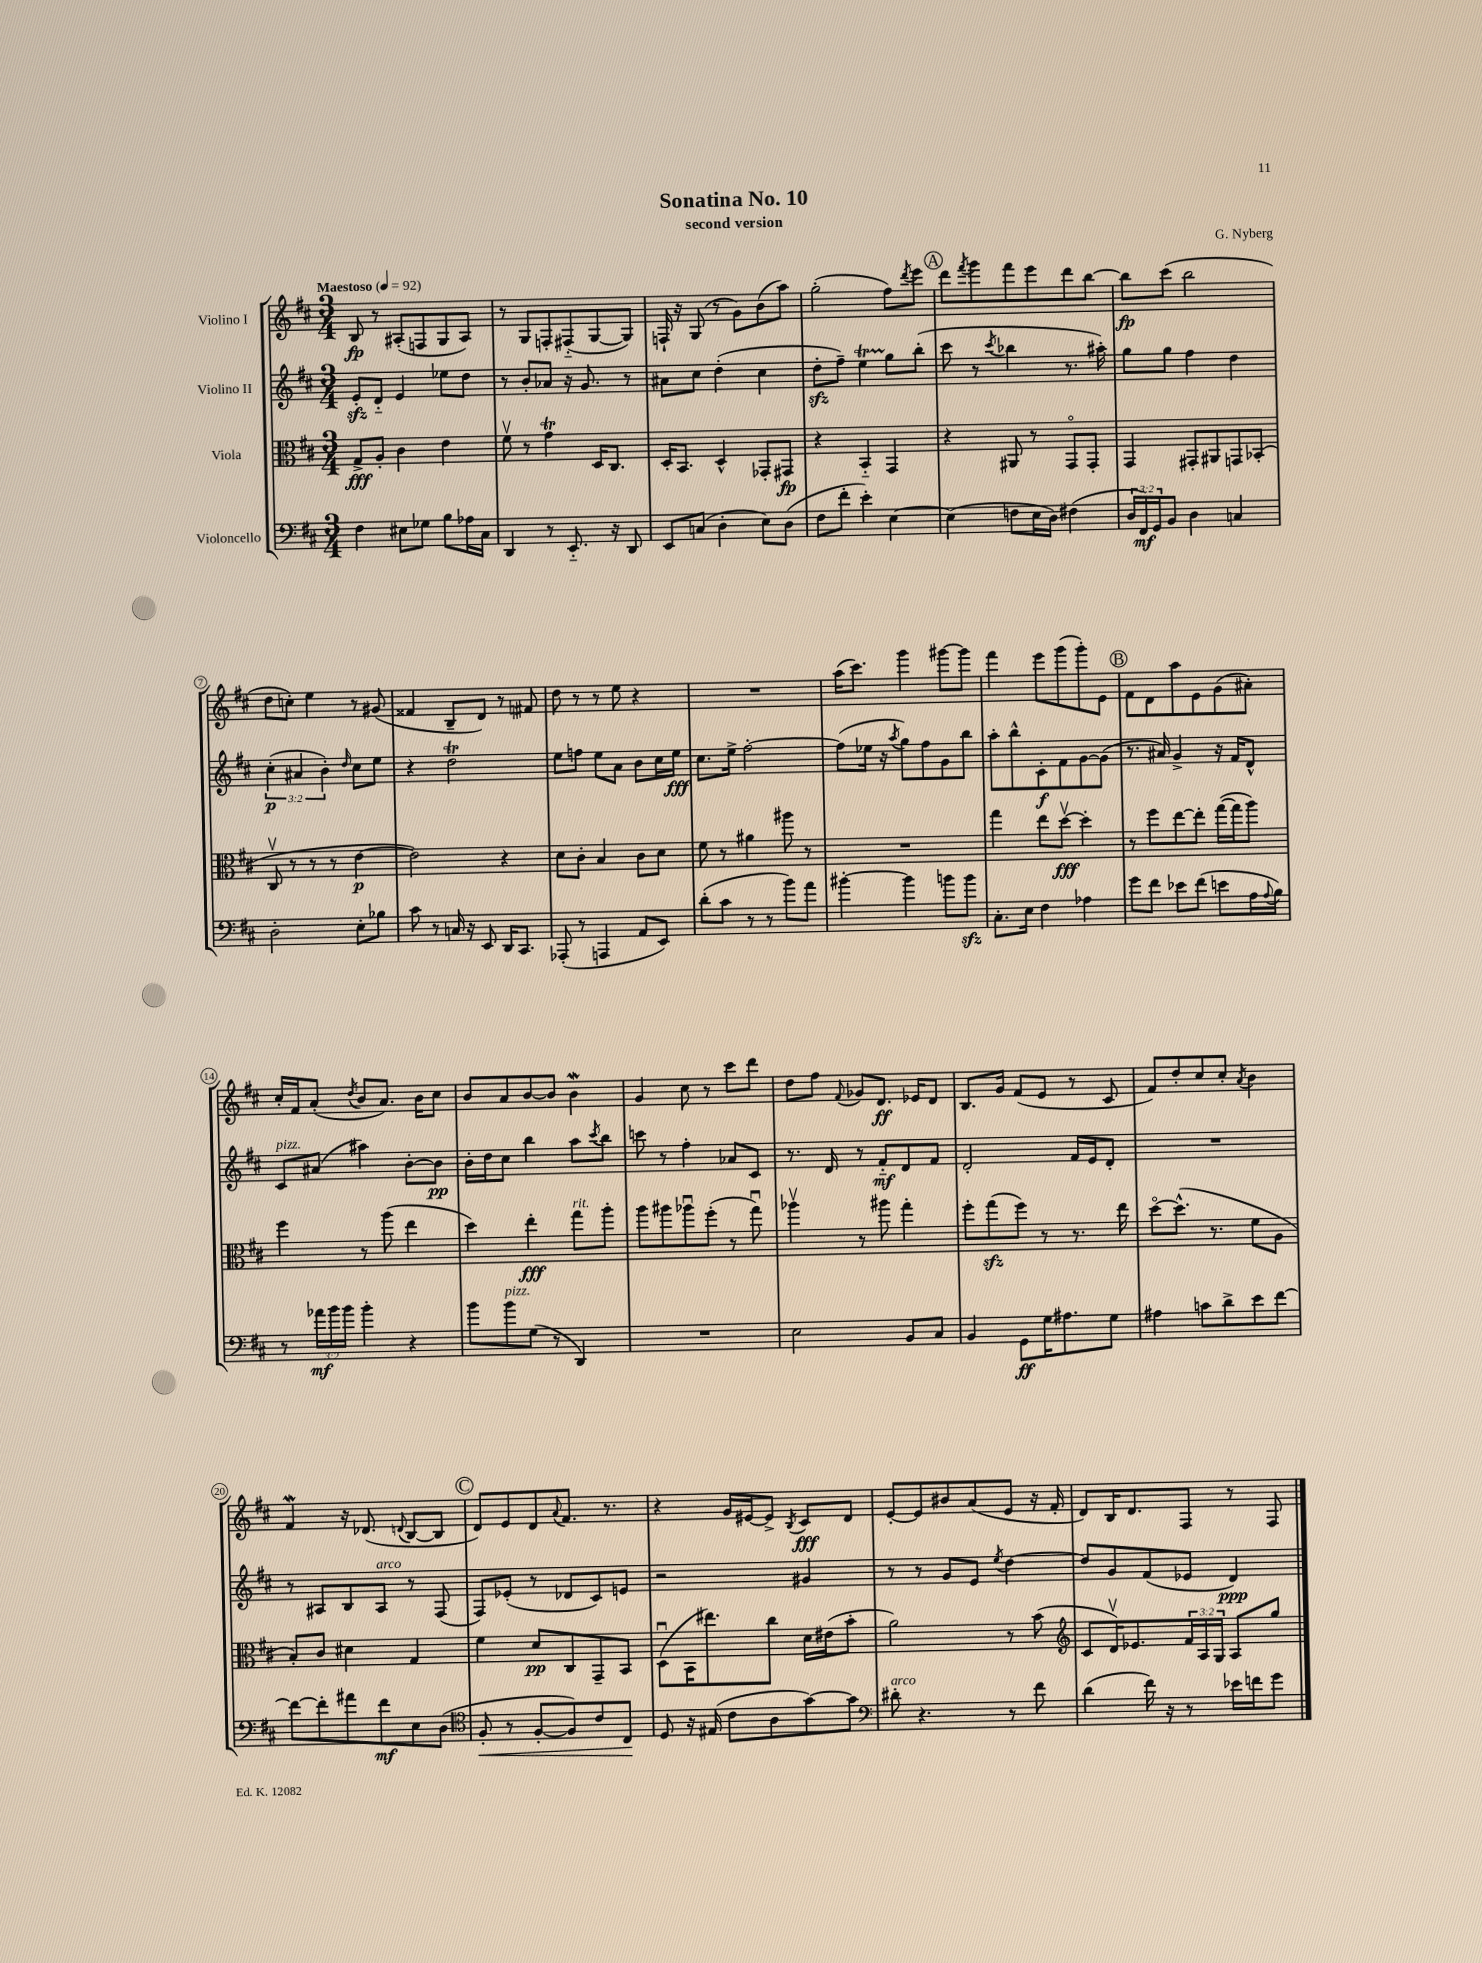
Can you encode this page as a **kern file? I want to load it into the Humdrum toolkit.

**kern	**dynam	**kern	**dynam	**kern	**dynam	**kern	**dynam
*part4	*part4	*part3	*part3	*part2	*part2	*part1	*part1
*staff4	*staff4	*staff3	*staff3	*staff2	*staff2	*staff1	*staff1
*I"Violoncello	*	*I"Viola	*	*I"Violino II	*	*I"Violino I	*
*clefF4	*	*clefC3	*	*clefG2	*	*clefG2	*
*k[f#c#]	*	*k[f#c#]	*	*k[f#c#]	*	*k[f#c#]	*
*M3/4	*	*M3/4	*	*M3/4	*	*M3/4	*
*MM92	*	*MM92	*	*MM92	*	*MM92	*
=1	=1	=1	=1	=1	=1	=1	=1
!	!	!	!	!	!	!LO:TX:a:B:t=Maestoso	!
4F#\	.	8G^/L	fff	8ezz'/L	.	8B/	fp
.	.	8A'/J	.	8d/J	.	8r	.
8E#X\L	.	4c#\	.	4e/	.	(8A#X'/L	.
8G-X\J	.	.	.	.	.	8Fn/	.
8B\L	.	4e\	.	8ee-X\L	.	8G/	.
16A-X\L	.	.	.	8dd\J	.	8A#/J)	.
16C#\JJ	.	.	.	.	.	.	.
=2	=2	=2	=2	=2	=2	=2	=2
4DD/	.	8f#v\	.	8r	.	8r	.
.	.	8r	.	8b'/L	.	8G/L	.
8r	.	4gT\	.	8a-X/J	.	8Fn'/	.
8.EE/	.	.	.	16r	.	(8F#X/	.
.	.	.	.	8.g/	.	.	.
.	.	16D/KL	.	.	.	[8G/	.
16r	.	8.C#/J	.	.	.	.	.
8DD/	.	.	.	8r	.	8G/J])	.
=3	=3	=3	=3	=3	=3	=3	=3
8EE/L	.	16D'/KL	.	8a#X\L	.	16Fn`/	.
.	.	8.BB/J	.	.	.	16r	.
(8Cn/J	.	.	.	8cc#\J	.	(8G/	.
4D'\	.	4D^^/	.	(4dd'\	.	8r	.
.	.	.	.	.	.	8g\L)	.
8E\L)	.	8GG-X'/L	.	4cc#\	.	(8b\	.
(8D\J	.	8GG#X/J	fp	.	.	8aa\J)	.
=4	=4	=4	=4	=4	=4	=4	=4
8F#\L	.	4r	.	8ddzz'\L	.	(2gg'\	.
8f#'\J	.	.	.	8ff#~\J)	.	.	.
4e'\)	.	4BB/	.	4eeT\	.	.	.
[4E\	.	4GG/	.	8gg\L	.	8ff#\L)	.
.	.	.	.	.	.	8qddd/	.
.	.	.	.	(8bb'\J	.	8eee\J	.
!!LO:REH:place=s1:t=A
=5	=5	=5	=5	=5	=5	=5	=5
(4E\]	.	4r	.	8ccc#\	.	8ddd\L	.
.	.	.	.	.	.	8qfff#/	.
.	.	.	.	8r	.	8ggg\	.
.	.	.	.	8qccc#/	.	.	.
8Fn\L	.	8AA#X/	.	4bb-X\	.	8fff#\	.
16E\L	.	8r	.	.	.	8eee\	.
16D\JJ)	.	.	.	.	.	.	.
(4F#X\	.	8GG/L	.	8.r	.	8ddd\	.
.	.	8GG'/J	.	.	.	[8bb\J	.
.	.	.	.	16aa#X'\)	.	.	.
=6	=6	=6	=6	=6	=6	=6	=6
24D/LL	.	4GG/	.	8gg\L	.	8bb\L]	fp
24FF#/)	mf	.	.	.	.	.	.
24GG/J	.	.	.	.	.	.	.
8BB/J	.	.	.	8gg\J	.	(8ccc#\J	.
4D\	.	8GG#X'/L	.	4ff#\	.	2bb\	.
.	.	8AA#X/	.	.	.	.	.
4Cn/	.	8GGn/	.	4dd\	.	.	.
.	.	(8BB-X'/J	.	.	.	.	.
!!LO:LB:g=z
=7	=7	=7	=7	=7	=7	=7	=7
2D'\	.	8C#v/	.	(6cc#'\	p	8dd\L	.
.	.	8r	.	.	.	8ccn'\J)	.
.	.	.	.	6a#X/	.	.	.
.	.	8r	.	.	.	4ee\	.
.	.	.	.	6b'\)	.	.	.
.	.	8r	.	.	.	.	.
.	.	.	.	16qqdd/	.	.	.
8E'\L	.	[4e\	p	8cc#\L	.	8r	.
8B-X\J	.	.	.	8ee\J	.	(8g#X/	.
=8	=8	=8	=8	=8	=8	=8	=8
8c#\	.	2e\])	.	4r	.	4f##X/	.
8r	.	.	.	.	.	.	.
16Cn/	.	.	.	2ddT\	.	8B~/L	.
16r	.	.	.	.	.	.	.
8EE/	.	.	.	.	.	8d/J)	.
16DD/KL	.	4r	.	.	.	8r	.
8.CC#/J	.	.	.	.	.	.	.
.	.	.	.	.	.	8f#X/	.
=9	=9	=9	=9	=9	=9	=9	=9
(8AAA-X'/	.	8d\L	.	8ee\L	.	8dd\	.
8r	.	8c#'\J	.	8ffn\J	.	8r	.
4AAAn/	.	4B/	.	8ee\L	.	8r	.
.	.	.	.	8a\J	.	8ee\	.
8AA/L	.	8c#\L	.	8b\L	.	4r	.
8EE/J)	.	8d\J	.	16cc#\L	.	.	.
.	.	.	.	16ee\JJ	fff	.	.
=10	=10	=10	=10	=10	=10	=10	=10
(8d'\L	.	8f#\	.	8.cc#\L	.	2.r	.
8c#\J	.	8r	.	.	.	.	.
.	.	.	.	16ee^\Jk	.	.	.
8r	.	4a#X\	.	[2ff#'\	.	.	.
8r	.	.	.	.	.	.	.
8b\L)	.	8aa#X\	.	.	.	.	.
8a\J	.	8r	.	.	.	.	.
=11	=11	=11	=11	=11	=11	=11	=11
[4b#X'\	.	2.r	.	(8ff#\L]	.	(16aa\KL	.
.	.	.	.	.	.	8.ccc#\J)	.
.	.	.	.	16ee-X\Jk	.	.	.
.	.	.	.	16r	.	.	.
.	.	.	.	8qaa/	.	.	.
4b#\]	.	.	.	8gg\L)	.	4ggg\	.
.	.	.	.	8ff#\	.	.	.
8bn\L	.	.	.	8g\	.	[8ggg#X\L	.
8bzz\J	.	.	.	8bb\J	.	8ggg#\J]	.
=12	=12	=12	=12	=12	=12	=12	=12
8.C#'\L	.	4gg\	.	8aa'\L	.	4fff#\	.
.	.	.	.	8bb^^\	.	.	.
16E\Jk	.	.	.	.	.	.	.
4F#\	.	8ee\L	.	8c#'\	f	8eee\L	.
.	.	[8ddv\J	fff	8f#\	.	(8ggg\	.
4A-X\	.	4dd'\]	.	[8g\	.	8ggg'\)	.
.	.	.	.	(8g\J]	.	8e\J	.
!!LO:REH:place=s1:t=B
=13	=13	=13	=13	=13	=13	=13	=13
8g\L	.	8r	.	8.r	.	8f#\L	.
8f#\J	.	8ff#\L	.	.	.	8d\	.
.	.	.	.	16a#X/)	.	.	.
8e-X\L	.	[8ee\	.	4g^/	.	8aa\	.
(8f#\J	.	8ee'\J]	.	.	.	8e\	.
8en\L	.	([16gg\LL	.	16r	.	(8g\	.
.	.	16gg\J]	.	16f#/KL	.	.	.
16A\L	.	8aa\J)	.	8d^^/J	.	8a#X'\J)	.
8qqA/	.	.	.	.	.	.	.
16B\JJ)	.	.	.	.	.	.	.
!!LO:LB:g=z
=14	=14	=14	=14	=14	=14	=14	=14
!	!	!	!	!LO:TX:a:i:t=pizz.	!	!	!
8r	.	4ff#\	.	8c#/L	.	16cc#'/LL	.
.	.	.	.	.	.	16f#/J	.
24a-X\LL	mf	.	.	(8a#X/J	.	(8a'/J	.
24b\	.	.	.	.	.	.	.
24b\JJ	.	.	.	.	.	.	.
.	.	.	.	.	.	8qdd/	.
4b'\	.	8r	.	4aa#X\)	.	8b/L	.
.	.	(8aa\	.	.	.	8.a/J)	.
4r	.	4ee\	.	[8b'\L	.	.	.
.	.	.	.	.	.	16b\KL	.
.	.	.	.	8b\J]	pp	8cc#\J	.
=15	=15	=15	=15	=15	=15	=15	=15
8b\L	.	4dd\)	.	16b'\LL	.	8b/L	.
.	.	.	.	16dd\J	.	.	.
!LO:TX:a:i:t=pizz.	!	!	!	!	!	!	!
8b\	.	.	.	8cc#\J	.	8a/	.
(8G\J	.	4ee'\	fff	4bb\	.	[8b/	.
8r	.	.	.	.	.	8b/J]	.
!	!	!LO:TX:a:i:t=rit.	!	!	!	!	!
4DD/)	.	8gg\L	.	8aa\L	.	4bW\	.
.	.	.	.	8qccc#/	.	.	.
.	.	8aa'\J	.	8bb\J	.	.	.
=16	=16	=16	=16	=16	=16	=16	=16
2.r	.	8aa\L	.	8cccn\	.	4g/	.
.	.	8aa#X\	.	8r	.	.	.
.	.	8aa-Xu\	.	4ff#'\	.	8cc#\	.
.	.	(8ff#'\J	.	.	.	8r	.
.	.	8r	.	8a-X/L	.	8ccc#\L	.
.	.	8ggu\)	.	8c#/J	.	8ddd\J	.
=17	=17	=17	=17	=17	=17	=17	=17
2E\	.	4aa-Xv\	.	8.r	.	8dd\L	.
.	.	.	.	.	.	8ff#\J	.
.	.	.	.	16d/	.	.	.
.	.	.	.	.	.	8qqf#/	.
.	.	8r	.	8r	.	8g-X/L	.
.	.	8aa#X\	.	8f#/L	mf	8.d/J	ff
8BB/L	.	4gg'\	.	8d/	.	.	.
.	.	.	.	.	.	16e-X/KL	.
8C#/J	.	.	.	8f#/J	.	8d/J	.
=18	=18	=18	=18	=18	=18	=18	=18
4BB/	.	8ff#'\L	.	2d'/	.	8.B/L	.
.	.	(8ggzz\	.	.	.	.	.
.	.	.	.	.	.	16g/Jk	.
8GG\L	ff	8ff#\J)	.	.	.	(8f#/L	.
16G\K	.	8r	.	.	.	8e/J	.
8.A#X\	.	.	.	.	.	.	.
.	.	8.r	.	16f#/LL	.	8r	.
.	.	.	.	16e/J	.	.	.
8G\J	.	.	.	8d'/J	.	8c#/	.
.	.	16ee\	.	.	.	.	.
=19	=19	=19	=19	=19	=19	=19	=19
4A#X\	.	[8dd\L	.	2.r	.	8f#/L)	.
.	.	(8.dd^^\J]	.	.	.	8dd'/	.
8cn\L	.	.	.	.	.	8cc#/	.
.	.	8.r	.	.	.	.	.
8d^\	.	.	.	.	.	8cc#'/J	.
.	.	.	.	.	.	8qa/	.
8e\	.	8f#\L	.	.	.	4b\	.
[8f#\J	.	8A\J	.	.	.	.	.
!!LO:LB:g=z
=20	=20	=20	=20	=20	=20	=20	=20
8f#\L_	.	8B'/L)	.	8r	.	4f#W/	.
8f#'\]	.	8c#/J	.	8A#X/L	.	.	.
8a#X\	.	4d#X\	.	8B/	.	16r	.
.	.	.	.	.	.	(8.d-X/	.
!	!	!	!	!LO:TX:a:i:t=arco	!	!	!
8f#\	mf	.	.	8A#/J	.	.	.
.	.	.	.	.	.	8qqdn/	.
8E\	.	4G/	.	8r	.	[8B/L	.
(8D\J	.	.	.	(8F#/	.	8B/J]	.
!!LO:REH:place=s1:t=C
=21	=21	=21	=21	=21	=21	=21	=21
*clefC4	*	*	*	*	*	*	*
!	!LO:HP:b	!	!	!	!	!	!
8F#'/	<	4f#\	.	8F#/L)	.	8d/L)	.
8r	.	.	.	(8e-X'/J	.	8e/	.
[8F#'/L	.	8d/L	pp	8r	.	8d/	.
.	.	.	.	.	.	8qqa/	.
8F#/])	.	8C#/	.	8d-X/L	.	8.f#/J	.
8c#/	.	8GG~/	.	8c#/)	.	.	.
.	.	.	.	.	.	8.r	.
8C#/J	.	8BB/J	.	8en/J	.	.	.
.	[	.	.	.	.	.	.
=22	=22	=22	=22	=22	=22	=22	=22
8D/	.	(8Du\L	.	2r	.	4r	.
16r	.	16BB\K	.	.	.	.	.
(16E#X/	.	8.ee#X\)	.	.	.	.	.
8c#\L	.	.	.	.	.	16g/LL	.
.	.	.	.	.	.	[16e#X/J	.
8A\	.	8cc#\J	.	.	.	8e#^/J]	.
.	.	.	.	.	.	8qB/	.
[8g\)	.	16d\LL	.	4g#X/	.	8c#/L	fff
.	.	(16e#X\J	.	.	.	.	.
8g\J]	.	8b'\J	.	.	.	8d/J	.
=23	=23	=23	=23	=23	=23	=23	=23
*clefF4	*	*	*	*	*	*	*
!LO:TX:a:i:t=arco	!	!	!	!	!	!	!
8d#X'\	.	2a\)	.	8r	.	[8e'/L	.
4.r	.	.	.	8r	.	8e/]	.
.	.	.	.	8g/L	.	8b#X/	.
.	.	.	.	8e/J	.	(8a/	.
.	.	.	.	8qee/	.	.	.
8r	.	8r	.	[4dd\	.	8e/J	.
8f#\	.	(8b\	.	.	.	16r	.
.	.	.	.	.	.	16f#'/	.
=24	=24	=24	=24	=24	=24	=24	=24
*	*	*clefG2	*	*	*	*	*
(4d\	.	8c#/L	.	8dd/L]	.	8d/L)	.
.	.	16dv/K)	.	8g/	.	16B/K	.
.	.	8.e-X/	.	.	.	8.d/	.
16f#\)	.	.	.	(8f#/	.	.	.
16r	.	.	.	.	.	.	.
8r	.	24f#/L	.	8e-X/J	.	8F#/J	.
.	.	24A/	.	.	.	.	.
.	.	24G/JJ	.	.	.	.	.
16e-X\LL	.	8A/L	.	4d/)	ppp	8r	.
16fn\J	.	.	.	.	.	.	.
8g\J	.	8gg/J	.	.	.	8F#/	.
==	==	==	==	==	==	==	==
*-	*-	*-	*-	*-	*-	*-	*-
